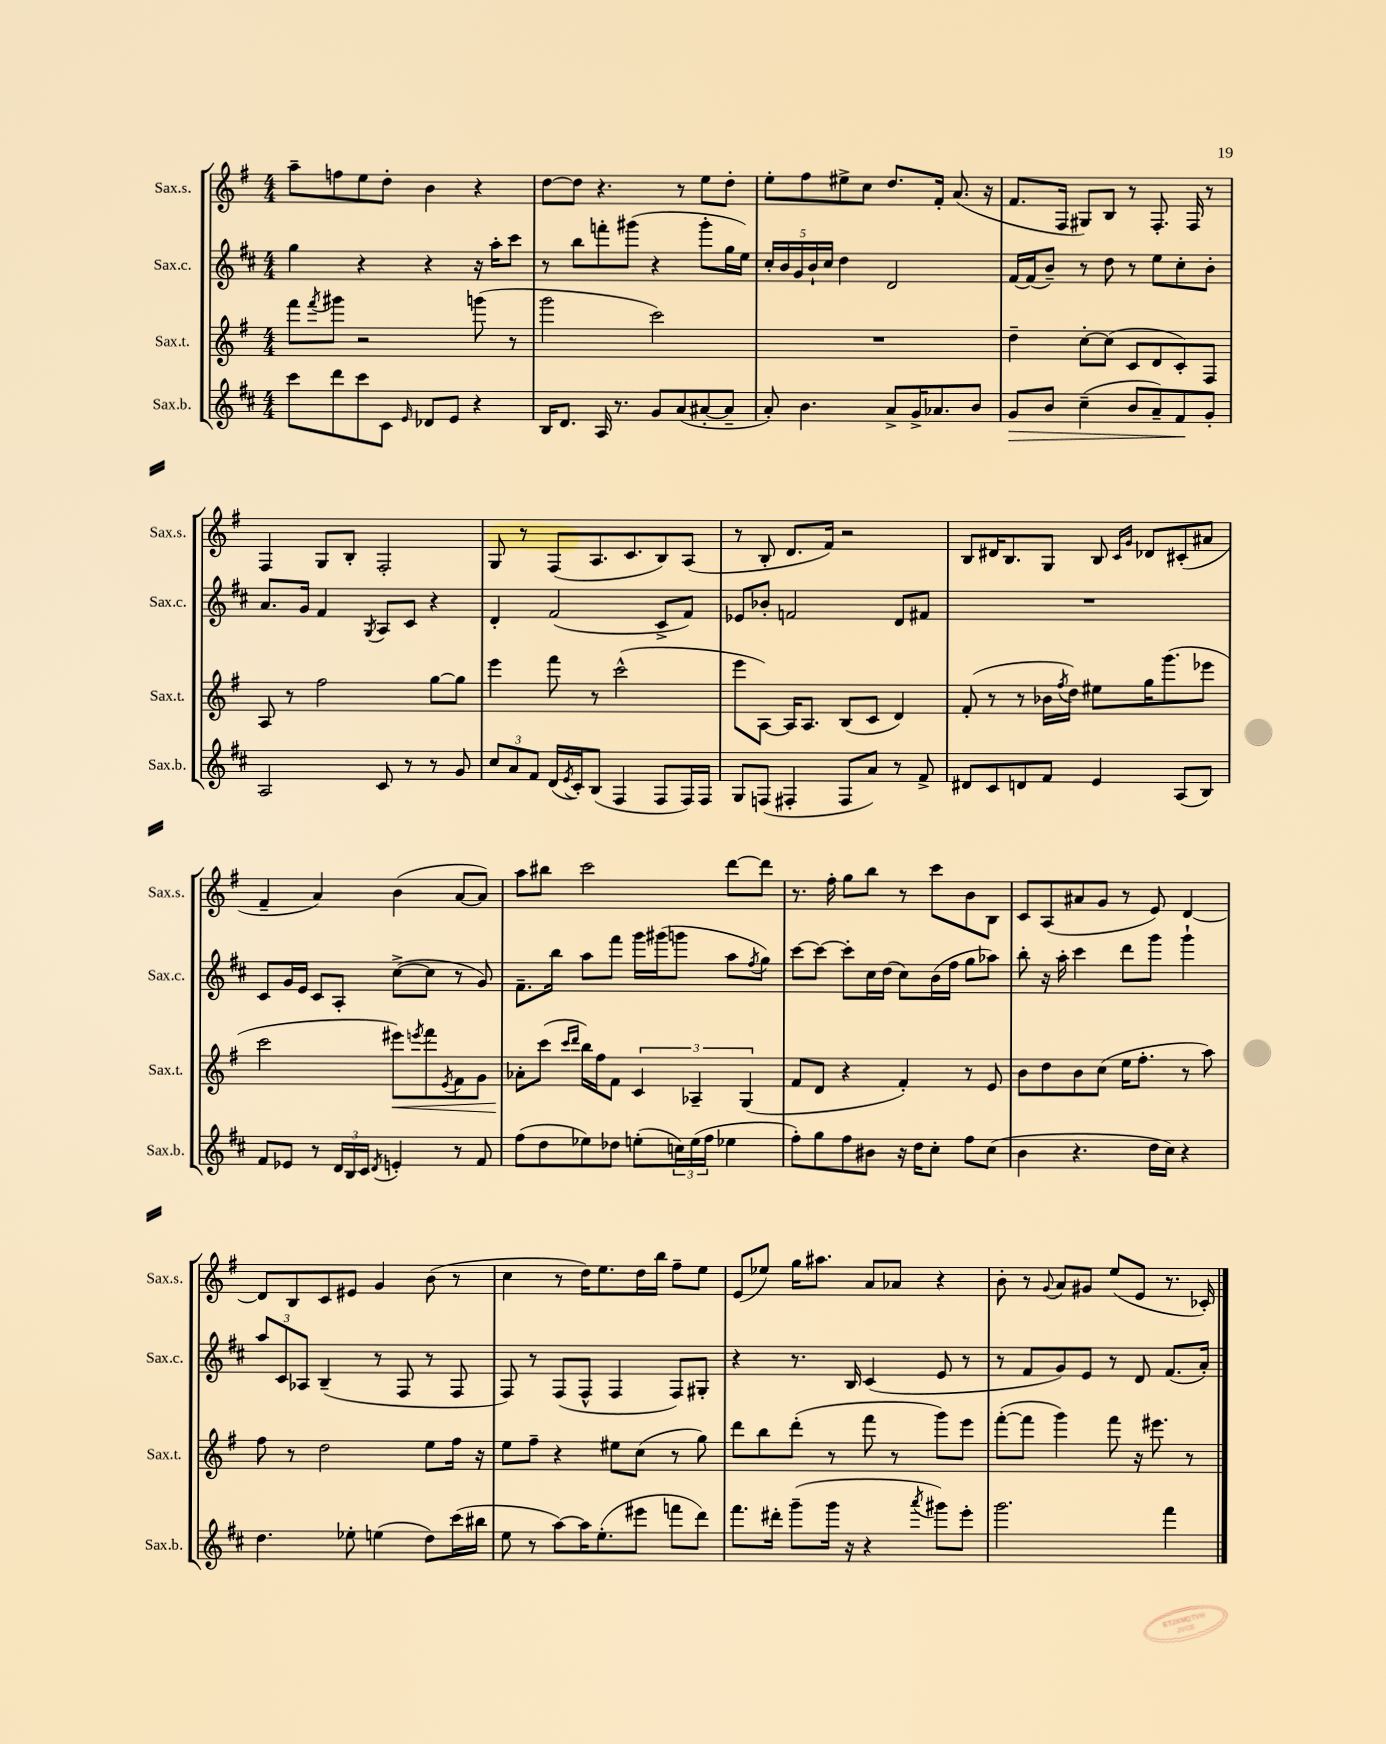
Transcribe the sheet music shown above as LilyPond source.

<<
\new StaffGroup <<
\new Staff = "s0" \with { instrumentName = "Sax.s." shortInstrumentName = "Sax.s." } {
    \clef treble \key g \major \numericTimeSignature \time 4/4
    a''8-- f''8 e''8 d''8-. b'4 r4 |
    d''8~ d''8 r4. r8 e''8 d''8-. |
    e''8-. fis''8 eis''8-> c''8 d''8. fis'16-. a'8.( r16 |
    fis'8. fis16 gis8) b8 r8 fis8.-. fis16 r8 |
    fis4 g8 b8-. fis2-. |
    g8 r8 fis8( a8. c'8. b8) a8( |
    r8 b8-. d'8. fis'16) r2 |
    b8 dis'16 b8. g8 b8 \grace { c'16 g'16 } des'8 cis'8-.( ais'8 |
    fis'4-- a'4) b'4( a'8~ a'8) |
    a''8 bis''8 c'''2 d'''8~ d'''8 |
    r8. fis''16-. g''8 b''8 r8 c'''8 b'8 b8 |
    c'8 a8( ais'8 g'8 r8 e'8) d'4~ |
    d'8 b8 c'8 eis'8 g'4 b'8( r8 |
    c''4 r8 d''16) e''8. d''16 b''16 fis''8-- e''8 |
    e'8( ees''8) g''16 ais''8. a'8 aes'8 r4 |
    b'8-. r8 \appoggiatura { g'8 } a'8 gis'8 e''8( e'8 r8. ces'16-.) \bar "|." |
}
\new Staff = "s1" \with { instrumentName = "Sax.c." shortInstrumentName = "Sax.c." } {
    \clef treble \key d \major \numericTimeSignature \time 4/4
    g''4 r4 r4 r16 a''16-. cis'''8 |
    r8 b''8 f'''8-. gis'''8( r4 gis'''8-. g''16 e''16) |
    \tuplet 5/4 { cis''16-. b'16 g'16 b'16-! cis''16 } d''4 d'2 |
    fis'16~ fis'16( b'8--) r8 d''8 r8 e''8 cis''8-. b'8-. |
    a'8. g'16 fis'4 \acciaccatura { g8 } a8 cis'8 r4 |
    d'4-. fis'2( cis'8-> fis'8) |
    ees'8 bes'8-. f'2 d'8 fis'8 |
    R1 |
    cis'8 g'16 e'16 cis'8 a8-. cis''8~->( cis''8 r8 g'8) |
    fis'8.-- b''16 a''8 fis'''8 g'''16 gis'''16( g'''8 a''8 \acciaccatura { fis''8 } g''8) |
    cis'''8~ cis'''8~ cis'''8-. cis''16 d''16( cis''8) b'16( fis''16 g''8 aes''8) |
    b''8-. r16 a''16-. cis'''4 d'''8 g'''8 g'''4-! |
    \tuplet 3/2 { a''8 cis'8 aes8 } b4--( r8 fis8 r8 fis8 |
    fis8) r8 fis8( fis8-^ fis4 fis8) gis8-. |
    r4 r8. b16 cis'4( e'8 r8 |
    r8 fis'8 g'8) e'8 r8 d'8 fis'8.( a'16-.) \bar "|." |
}
\new Staff = "s2" \with { instrumentName = "Sax.t." shortInstrumentName = "Sax.t." } {
    \clef treble \key g \major \numericTimeSignature \time 4/4
    fis'''8 \acciaccatura { fis'''8 } gis'''8 r2 g'''8( r8 |
    g'''2 c'''2) |
    R1 |
    d''4-- c''8~-. c''8( c'8 d'8 c'8-.) fis8 |
    a8 r8 fis''2 g''8~ g''8 |
    e'''4 fis'''8 r8 c'''2-^( |
    e'''8 a8~) a16 a8. b8( c'8 d'4) |
    fis'8-.( r8 r8 bes'16 \acciaccatura { fis''8 } d''16) eis''8 g''16 g'''8.( ees'''8 |
    c'''2 eis'''8\<) \acciaccatura { e'''8 } fis'''8 \acciaccatura { e'8 } fis'8 g'8 |
    aes'8-.\! c'''8( \grace { c'''16 d'''16 } b''16) fis''16 fis'8 \tuplet 3/2 { c'4 aes4-- g4( } |
    fis'8 d'8 r4 fis'4-.) r8 e'8 |
    b'8 d''8 b'8 c''8( e''16 fis''8.-. r8 a''8) |
    fis''8 r8 d''2 e''8 fis''16 r16 |
    e''8 fis''8-- r4 eis''8 c''8( r8 g''8) |
    d'''8 b''8 d'''8-.( r8 fis'''8 r8 g'''8) e'''8 |
    fis'''8~-.( fis'''8 g'''4) fis'''8 r16 eis'''8. r8 \bar "|." |
}
\new Staff = "s3" \with { instrumentName = "Sax.b." shortInstrumentName = "Sax.b." } {
    \clef treble \key d \major \numericTimeSignature \time 4/4
    cis'''8 d'''8 cis'''8 cis'8 \grace { e'16 } des'8 e'8 r4 |
    b16 d'8. a16 r8. g'8 a'8( ais'8~-. ais'8-- |
    a'8-.) b'4. a'8-> g'16-> aes'8. b'8 |
    g'8\> b'8 cis''4--( b'8 a'8--) fis'8\! g'8-. |
    a2 cis'8 r8 r8 g'8 |
    \tuplet 3/2 { cis''8 a'8 fis'8 } d'16( \acciaccatura { e'8 } cis'16-.) b8( fis4 fis8 fis16) fis16 |
    g8 f8( fis4-. fis8 a'8) r8 fis'8-> |
    dis'8 cis'8 d'8 fis'8 e'4 a8( b8) |
    fis'8 ees'8 r8 \tuplet 3/2 { d'16 b16 cis'16 } \acciaccatura { d'8 } e'4-. r8 fis'8 |
    fis''8( d''8 ees''8) des''8 e''8-.( \tuplet 3/2 { c''16) e''16( fis''16 } ees''4 |
    fis''8-.) g''8 fis''8 bis'8 r16 d''16 cis''8-. fis''8 cis''8( |
    b'4 r4. d''16 cis''16) r4 |
    d''4. ees''8-. e''4( d''8) cis'''16( bis''16 |
    e''8 r8 a''8~) a''16 e''8.-.( eis'''8 f'''8 d'''8) |
    fis'''8. dis'''16-. g'''8--( g'''16 r16 r4 \acciaccatura { a'''8 } gis'''8) e'''8-. |
    g'''2. fis'''4 \bar "|." |
}
>>
>>
\layout { \context { \Score \remove "Bar_number_engraver" } }
